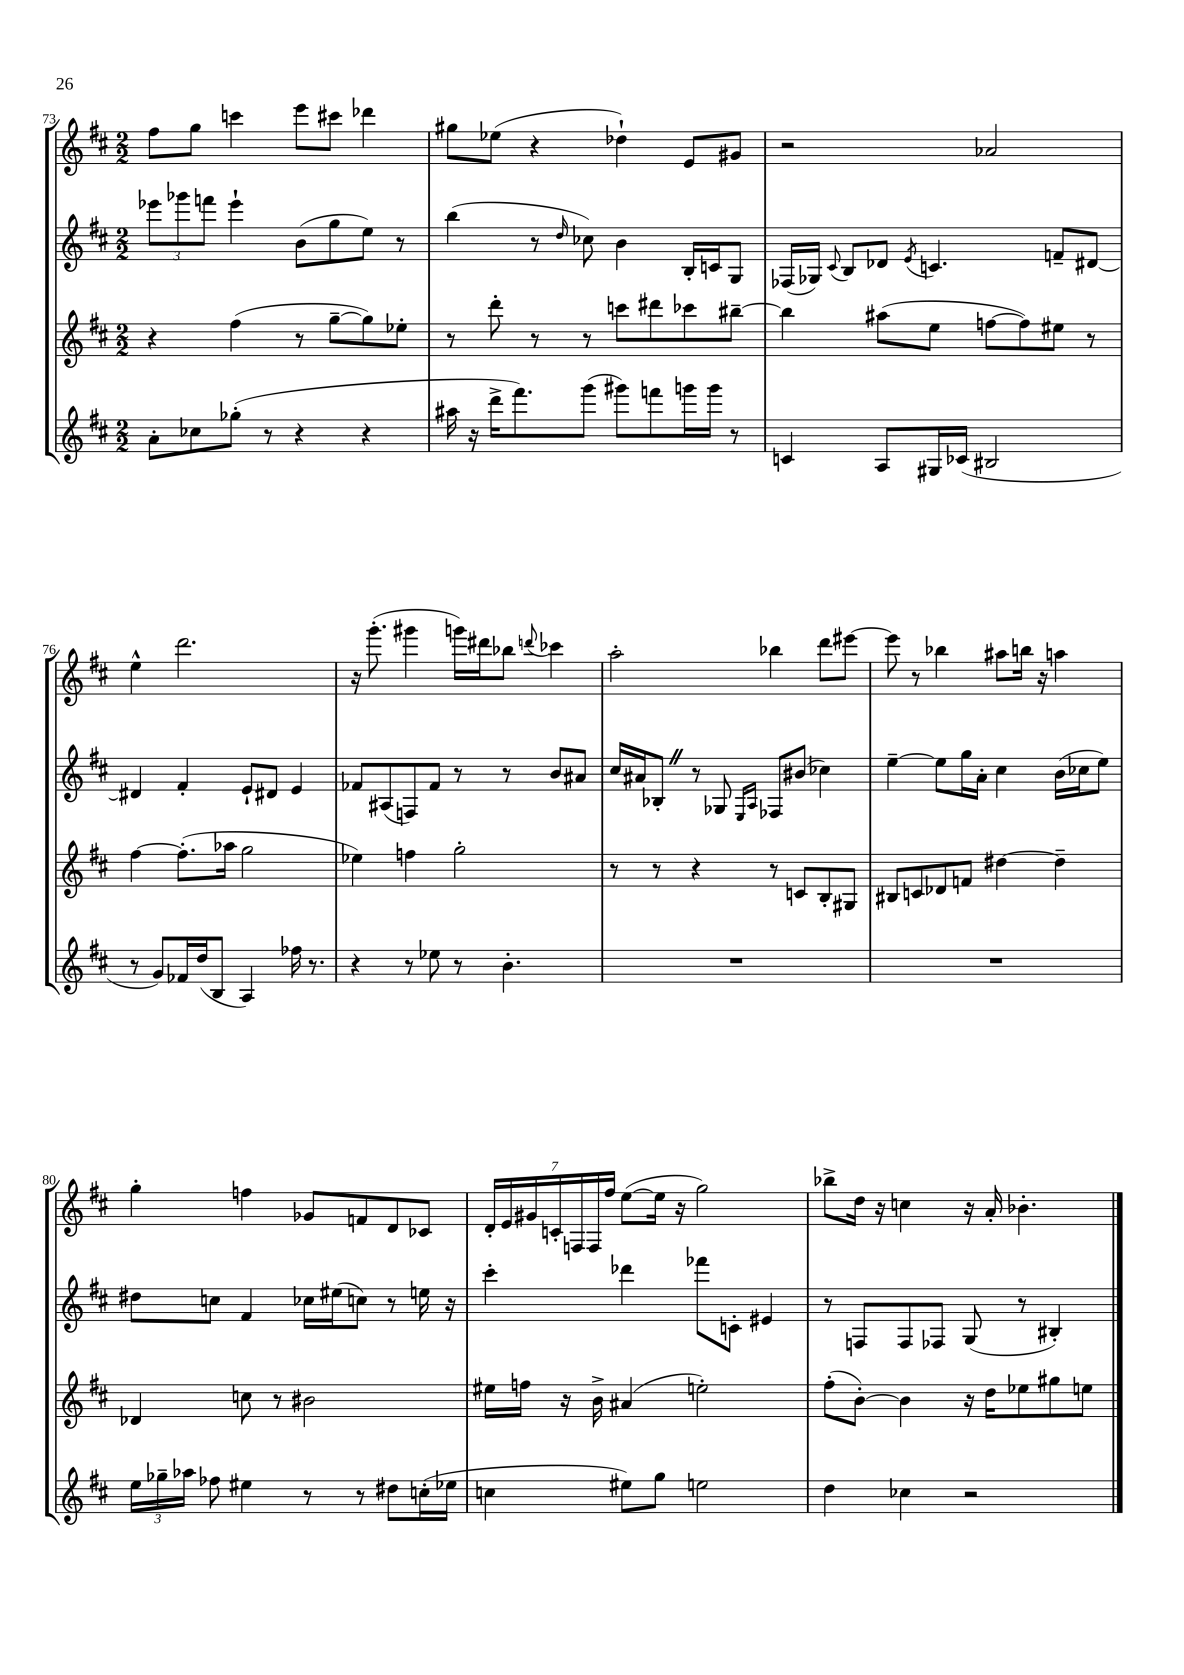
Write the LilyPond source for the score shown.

<<
\new StaffGroup <<
\new Staff = "s0" {
    \clef treble \key d \major \numericTimeSignature \time 2/2
    \autoBeamOff fis''8[ g''8] c'''4 e'''8[ cis'''8] des'''4 |
    gis''8[ ees''8]( r4 des''4-!) e'8[ gis'8] |
    r2 aes'2 |
    e''4-^ d'''2. |
    r16 g'''8.-.( gis'''4 g'''16[) dis'''16 bes''8] \appoggiatura { d'''8 } ces'''4 |
    a''2-. bes''4 d'''8[ eis'''8]~ |
    eis'''8 r8 bes''4 ais''8[ b''16] r16 a''4 |
    g''4-. f''4 ges'8[ f'8 d'8 ces'8] |
    \tuplet 7/4 { d'16[-. e'16 gis'16 c'16-. f16 f16 fis''16] } e''8[~( e''16] r16 g''2) |
    bes''8[-> d''16] r16 c''4 r16 a'16-. bes'4.-. \bar "|." |
}
\new Staff = "s1" {
    \clef treble \key d \major \numericTimeSignature \time 2/2
    \autoBeamOff \tuplet 3/2 { ees'''8[ ges'''8 f'''8] } ees'''4-! b'8[( g''8 e''8]) r8 |
    b''4( r8 \grace { d''16 } ces''8) b'4 b16[-. c'16 g8] |
    fes16[( ges16]) \appoggiatura { cis'8 } b8[ des'8] \acciaccatura { e'8 } c'4. f'8[-- dis'8]~ |
    dis'4 fis'4-. e'8[-! dis'8] e'4 |
    fes'8[ ais8( f8) fes'8] r8 r8 b'8[ ais'8] |
    cis''16[ ais'16 bes8]-. \once \override BreathingSign.text = \markup { \musicglyph "scripts.caesura.straight" } \breathe r8 ges8 \grace { e16[ a16] } fes8[ bis'8]( ces''4) |
    e''4~-- e''8[ g''16 a'16]-. cis''4 b'16[( ces''16 e''8]) |
    dis''8[ c''8] fis'4 ces''16[ eis''16( c''8]) r8 e''16 r16 |
    cis'''4-. des'''4 fes'''8[ c'8]-. eis'4 |
    r8 f8[ f8 fes8] g8( r8 bis4-.) \bar "|." |
}
\new Staff = "s2" {
    \clef treble \key d \major \numericTimeSignature \time 2/2
    \autoBeamOff r4 fis''4( r8 g''8[~-- g''8) ees''8]-. |
    r8 d'''8-. r8 r8 c'''8[ dis'''8 ces'''8 bis''8]~-- |
    bis''4 ais''8[( e''8] f''8[~ f''8) eis''8] r8 |
    fis''4~ fis''8.[-.( aes''16] g''2 |
    ees''4) f''4 g''2-. |
    r8 r8 r4 r8 c'8[ b8-. gis8] |
    bis8[ c'8 des'8 f'8] dis''4~ dis''4-- |
    des'4 c''8 r8 bis'2 |
    eis''16[ f''16] r16 b'16-> ais'4( e''2-.) |
    fis''8[-.( b'8]~-.) b'4 r16 d''16[ ees''8 gis''8 e''8] \bar "|." |
}
\new Staff = "s3" {
    \clef treble \key d \major \numericTimeSignature \time 2/2
    \autoBeamOff a'8[-. ces''8 ges''8]-.( r8 r4 r4 |
    ais''16 r16 d'''16[-> fis'''8.) g'''8]( gis'''8[) f'''8 g'''16 g'''16] r8 |
    c'4 a8[ gis16 ces'16]( bis2 |
    r8 g'8[) fes'16 d''16( b8] a4) fes''16 r8. |
    r4 r8 ees''8 r8 b'4.-. |
    R1 |
    R1 |
    \tuplet 3/2 { e''16[ ges''16-- aes''16] } fes''8 eis''4 r8 r8 dis''8[ c''16-.( ees''16] |
    c''4 eis''8[) g''8] e''2 |
    d''4 ces''4 r2 \bar "|." |
}
>>
>>
\layout { \context { \Score currentBarNumber = #73 } }
